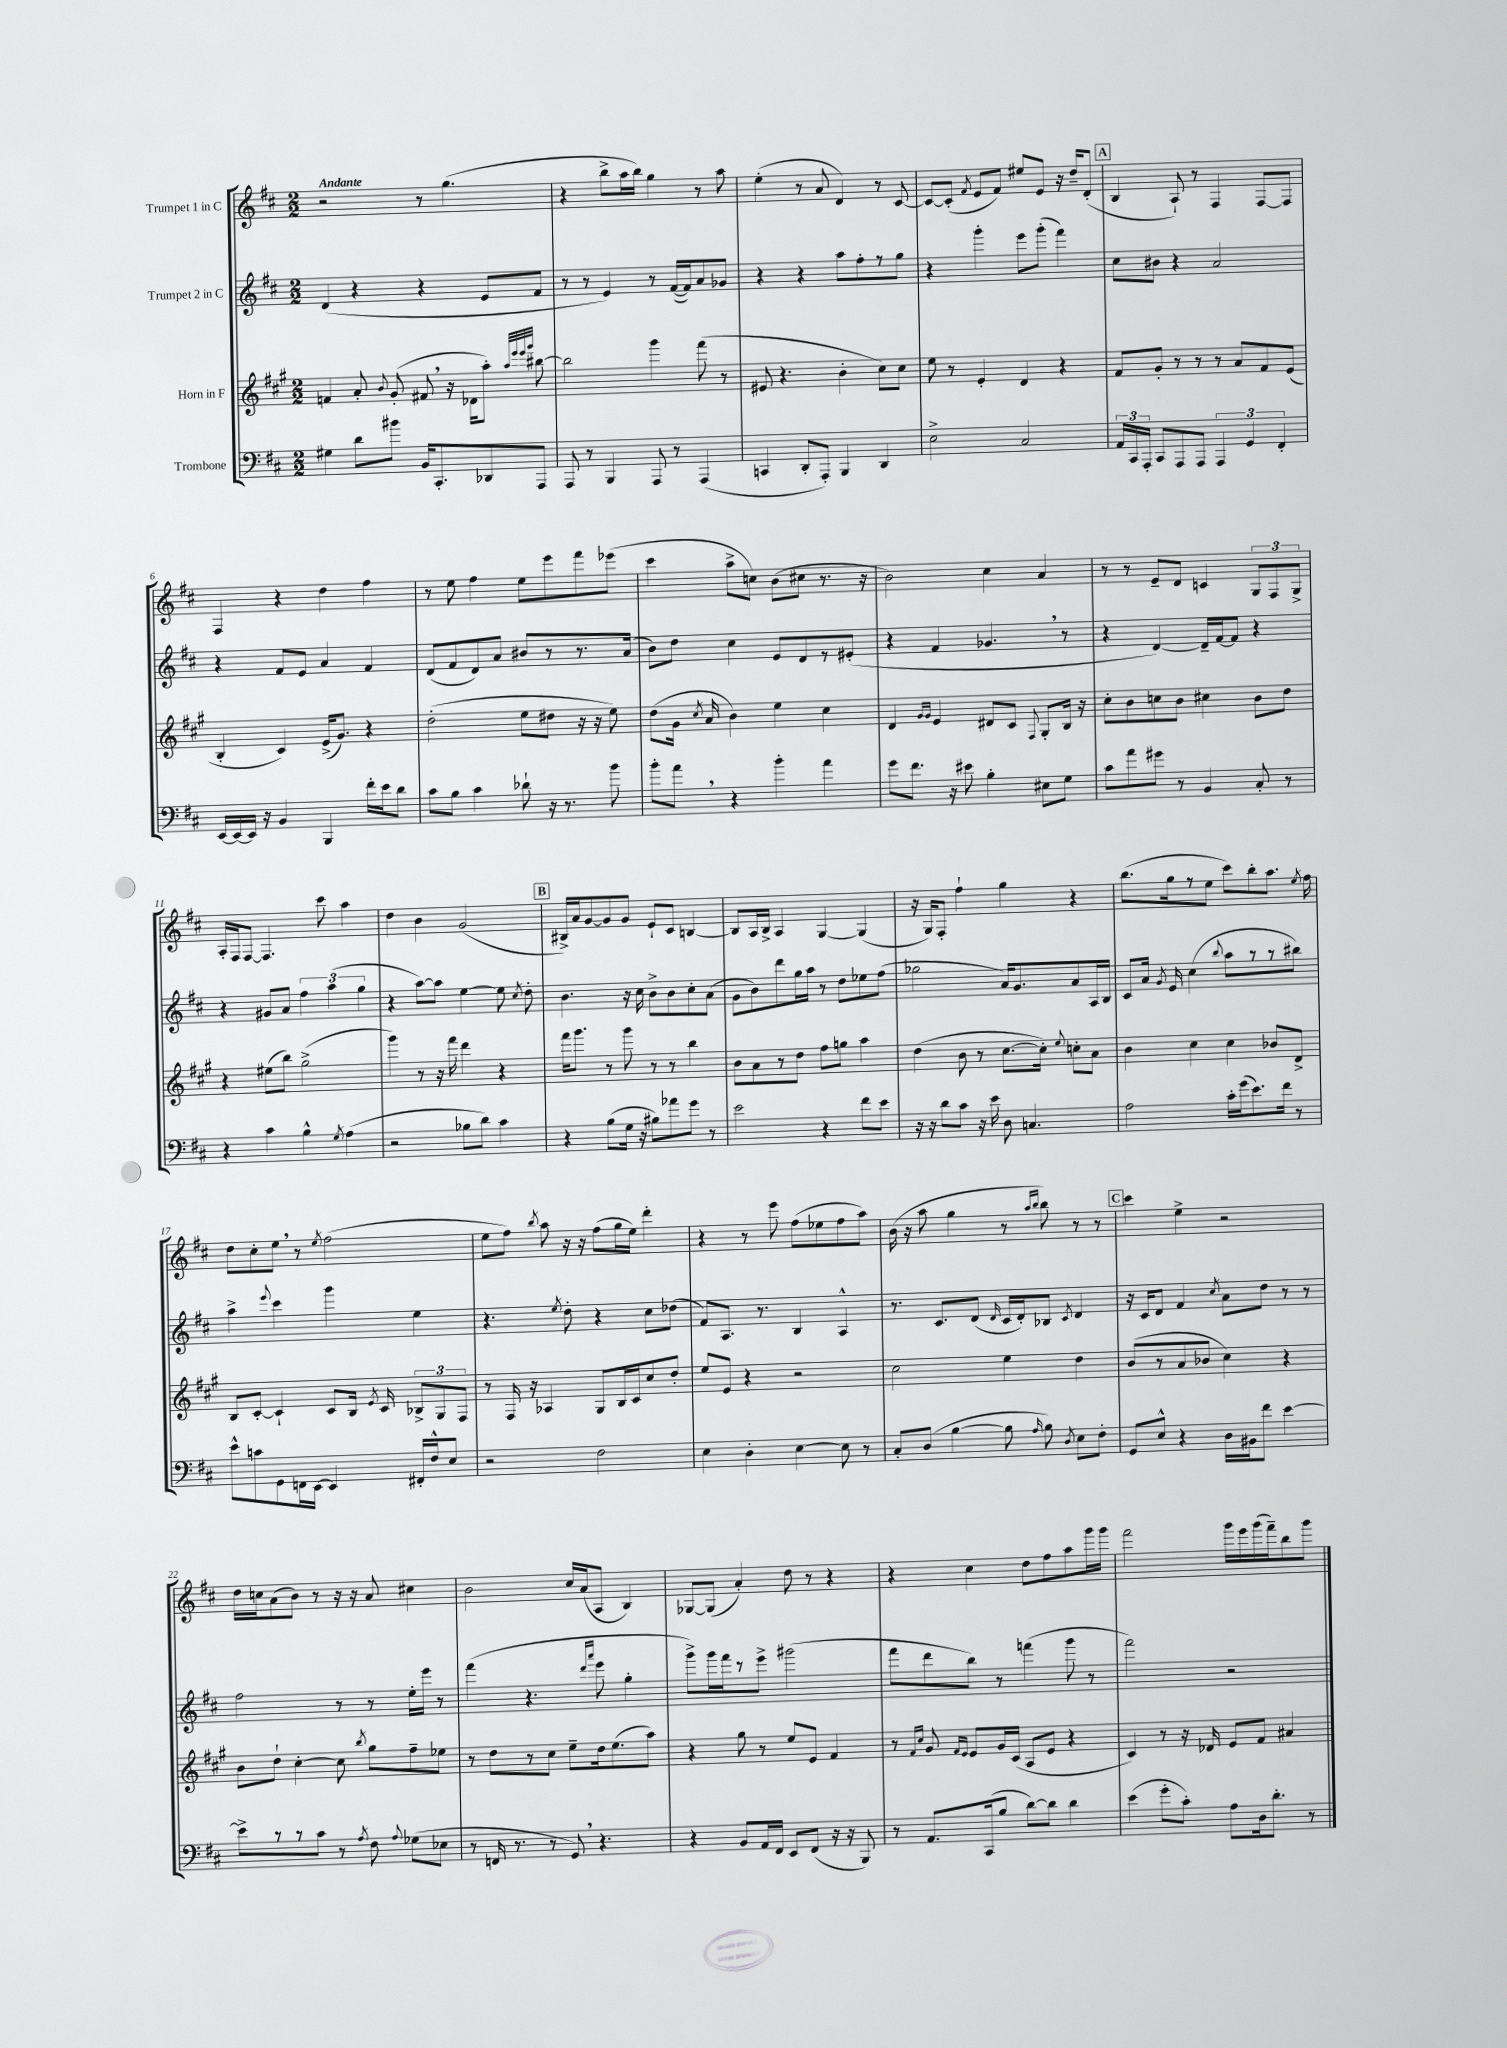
<<
\new StaffGroup <<
\new Staff = "s0" \with { instrumentName = "Trumpet 1 in C" } {
    \clef treble \key d \major \numericTimeSignature \time 2/2 \tempo "Andante"
    \autoBeamOff r2 r8 g''4.( |
    r4 b''8[-> a''16 b''16]) g''4 r8 a''8 |
    e''4-.( r8 a'8 d'4) r8 cis'8~ |
    cis'8[~ cis'8]-.( \acciaccatura { fis'8 } e'8[ fis'8]) eis''8[ e'8] r16 d''16[-- d'8]-.( |
    \mark \markup { \box "A" } b4 a8-!) r8 fis4 fis8[~ fis8] |
    fis4 r4 d''4 fis''4 |
    r8 e''8 fis''4 e''8[ e'''8 fis'''8 ees'''8]( |
    cis'''4 a''8[-> c''8]) b'8[( cis''8] r8. r16 |
    b'2) cis''4 a'4 |
    r8 r8 e'8[-- d'8] c'4 \tuplet 3/2 { g8[ fis8 g8]-> } |
    a16[-. fis16 fis8]~ fis4. cis'''8 a''4 |
    d''4 b'4 g'2( |
    \mark \markup { \box "B" } bis16[->) a'16 g'8~ g'8 g'8] e'8[-! cis'8] b4~ |
    b8[ a16 b16]-> a4 g4~ g4( |
    r16 g16[) fis8]-. fis''4-! g''4 r4 |
    b''8.[( g''16 r8 e''8] cis'''8[) b''8-. a''8.] \acciaccatura { e''8 } fis''16 |
    d''8[ cis''8-. e''8] \breathe r8 \acciaccatura { e''8 } fis''2( |
    e''8[ fis''8]) \acciaccatura { b''8 } a''8 r16 r16 fis''8[( g''16 e''16]) d'''4-. |
    r4 r8 e'''8 fis''8[( ees''8 fis''8 a''8]) |
    b'16( r16 a''8 g''4 r8 \grace { a''16[ b''16] } b''8) r8 r8 |
    \mark \markup { \box "C" } cis'''4 e''4-> r2 |
    d''16[ c''16 a'8( b'8]) r8 r16 r16 a'8 cis''4 |
    b'2 cis''16[ a'16( a8] b4) |
    ges8[~ ges8]( a'4-.) d''8 r8 r4 |
    r4 cis''4 d''8[ fis''8 a''8 g'''16 g'''16] |
    fis'''2 g'''16[ e'''16 g'''16( fis'''16--) b''8 g'''8] \bar "|." |
}
\new Staff = "s1" \with { instrumentName = "Trumpet 2 in C" } {
    \clef treble \key d \major \numericTimeSignature \time 2/2
    \autoBeamOff d'4( r4 r4 e'8[ fis'8] |
    r8 r8 e'4) r8 fis'16[~( fis'16) a'8 ges'8] |
    r4 r4 a''8[ fis''8-. r8 g''8] |
    r4 g'''4-. e'''8[ g'''8]-.( fis'''4) |
    \mark \markup { \box "A" } cis''8[ bis'8] r4 a'2 |
    r4 fis'8[ e'8] a'4 fis'4 |
    d'8[( fis'8 d'8) a'8] bis'8[ r8 r8. a'16]( |
    b'8[) d''8] cis''4 e'8[ d'8 r8 eis'8]-.( |
    r4 fis'4 ges'4. \breathe r8 |
    r4 d'4~) d'16[-- fis'16~ fis'8] r4 |
    r4 gis'8[ a'8] \tuplet 3/2 { fis''4 a''4( g''4 } |
    r4 a''8[~) a''8] e''4~ e''8 \acciaccatura { cis''8 } d''8-. |
    \mark \markup { \box "B" } b'4. r16 cis''16 b'8[-> b'8 cis''8-. a'8]( |
    g'8[ b'8) d'''8 g''16 a''16] r8 d''8[ ees''8 fis''8]( |
    ges''2 a'16[) g'8. a'8 a16 b16] |
    cis'8[ a'16] \acciaccatura { g'8 } e'16 cis''4( \appoggiatura { b''8 } a''8[ r8 r8 bis''8]) |
    a''4-> \appoggiatura { e'''8 } cis'''4 g'''4 e''4 |
    r4. \acciaccatura { e''8 } d''8-. r4 cis''8[ des''8]( |
    fis'8[) a8.] r8. b4 a4-^ |
    r8. cis'8.[ d'8]( \grace { d'16 } cis'16[ d'16-.) bes8] \acciaccatura { cis'8 } d'4 |
    \mark \markup { \box "C" } r16 cis'16[ d'8] fis'4 \acciaccatura { cis''8 } a'8[ d''8] r8 r8 |
    fis''2 r8 r8 e''16[-. e'''16] r8 |
    fis'''4( r4. \grace { d'''16[ a'''16] } e'''8 g''4-. |
    g'''8[->) g'''16 fis'''16 r8 e'''8]-> gis'''2( |
    fis'''8[ d'''8 b''8]) r8 f'''4( g'''8 r8 |
    fis'''2) r2 \bar "|." |
}
\new Staff = "s2" \with { instrumentName = "Horn in F" } {
    \clef treble \key a \major \numericTimeSignature \time 2/2
    \autoBeamOff f'4 a'8-. \appoggiatura { b'8 } gis'8-.( fis'8 \breathe r16 des'16[ a''8]-.) \grace { a''32[ e'''32 e'''32 gis'''32] } bis''8~ |
    bis''2 gis'''4 fis'''8( r8 |
    eis'8 r4. b'4-. cis''8[) cis''8] |
    e''8 r8 e'4-. d'4 r4 |
    \mark \markup { \box "A" } fis'8[ gis'8]-. r8 r8 r8 a'8[ fis'8 e'8]( |
    b4-. cis'4) e'16[->( gis'8.]) r4 |
    d''2-.( e''8[ dis''8] r16 r16 e''8) |
    d''8[( gis'16] \acciaccatura { cis''8 } a'16 b'4) e''4 cis''4 |
    d'4 \grace { gis'16[ gis'16] } e'4 dis'8[ cis'8] \appoggiatura { fis8 } gis8[-. b16] r16 |
    cis''8[-. b'8 c''8 b'8] cis''4 b'8[ d''8] |
    r4 eis''8[( b''8]) gis''2->( |
    gis'''4) r8 r16 fis'''16 d'''4 r4 |
    \mark \markup { \box "B" } fis'''16[ gis'''8.] r8 gis'''8 r8 r8 b''4 |
    b'8[ a'8 r8 d''8] fis''8[ g''8] a''4 |
    d''4( b'8 r8 cis''8.[~ cis''16]-.) \appoggiatura { e''8 } c''8[-. a'8] |
    b'4 cis''4 cis''4 bes'8[ d'8]-> |
    b8[ cis'8]~-. cis'4-! cis'8[ b16] \acciaccatura { e'8 } cis'16 \tuplet 3/2 { bes8[-> gis8 fis8] } |
    r8 fis16 r16 aes4 gis8[ b16 cis'16 cis''8 d''8]-. |
    e''8[ e'8] r4 r2 |
    cis''2 e''4 d''4 |
    \mark \markup { \box "C" } b'8[( r8 a'8 bes'8] cis''4) r4 |
    b'8[ d''8]-! cis''4~-. cis''8 \acciaccatura { b''8 } gis''8[ fis''8-- ees''8] |
    r8 d''8[ r8 cis''8] e''8[-- d''16 e''8.( a''8]) |
    r4 gis''8 r8 e''8[ e'8] fis'4 |
    r8 \grace { fis'16[ cis''16] } gis'8 \grace { fis'16[ e'16] } e'8[ gis'16 cis'16]( a8[ e'8] r4 |
    cis'4) r8 r16 des'16 e'8[ fis'8] ais'4 \bar "|." |
}
\new Staff = "s3" \with { instrumentName = "Trombone" } {
    \clef bass \key d \major \numericTimeSignature \time 2/2
    \autoBeamOff gis4 d'8[ bis'8] b,16[ cis,8.-. des,8 a,,8] |
    a,,8 r8 b,,4 a,,8 r8 a,,4( |
    c,4 d,8[-. a,,8]-.) b,,4 d,4 |
    e2-> cis2 |
    \mark \markup { \box "A" } \tuplet 3/2 { a,16[ cis,16 a,,16]-. } cis,8[ a,,8 a,,8] \tuplet 3/2 { a,,4 g,4 fis,4-. } |
    e,16[~ e,16~ e,16] r16 b,4 b,,4 fis'16[-. e'16 d'8] |
    cis'8[ b8] cis'4 des'8-! r16 r8. b'8 |
    b'8[-. a'8] \breathe r4 b'4-. a'4 |
    g'8[ fis'8.] r16 eis'8 b4-. eis8[ g8] |
    cis'8[ a'8 gis'8] r8 b,4 cis8-. r8 |
    r4 cis'4 b4-^ \acciaccatura { g8 } a4( |
    r2 bes8[ d'8]) cis'4 |
    \mark \markup { \box "B" } r4 b8[( g16] r16 bis8[) aes'8 g'8] r8 |
    e'2 r4 fis'8[ e'8] |
    r16 r16 d'8[ cis'8] r16 e'16 d8 c4. |
    a2 cis'16[-. g'16( e'8.) fis'16] r8 |
    e'8[-^ c'8 g,8 f,16 e,16]~ e,4 fis,16[-. fis16-^ e8] |
    r2 fis2 |
    e4 d4-. e4~ e8 r8 |
    cis8[-. d8]( b4~ b8 \grace { a16 } b8) \acciaccatura { d8 } e8[ fis8]-. |
    \mark \markup { \box "C" } g,8[ e8]-^ r4 d16[ bis,16 fis'8] e'4~ |
    e'8[-> r8 r8 cis'8] r8 \acciaccatura { a8 } fis8 \appoggiatura { a8 } ges8[( ees8] |
    r8 f,16 r8. r8 g,8) \breathe r4. |
    r4 b,8[ a,16 fis,16] e,8[ fis,8]( r16 r16 b,,8) |
    r8 a,8.[ cis,16( b8] d'8[~) d'8] d'4 |
    e'4( g'8[-. cis'8]-.) a8[ d16 d'8.]-. r8 \bar "|." |
}
>>
>>
